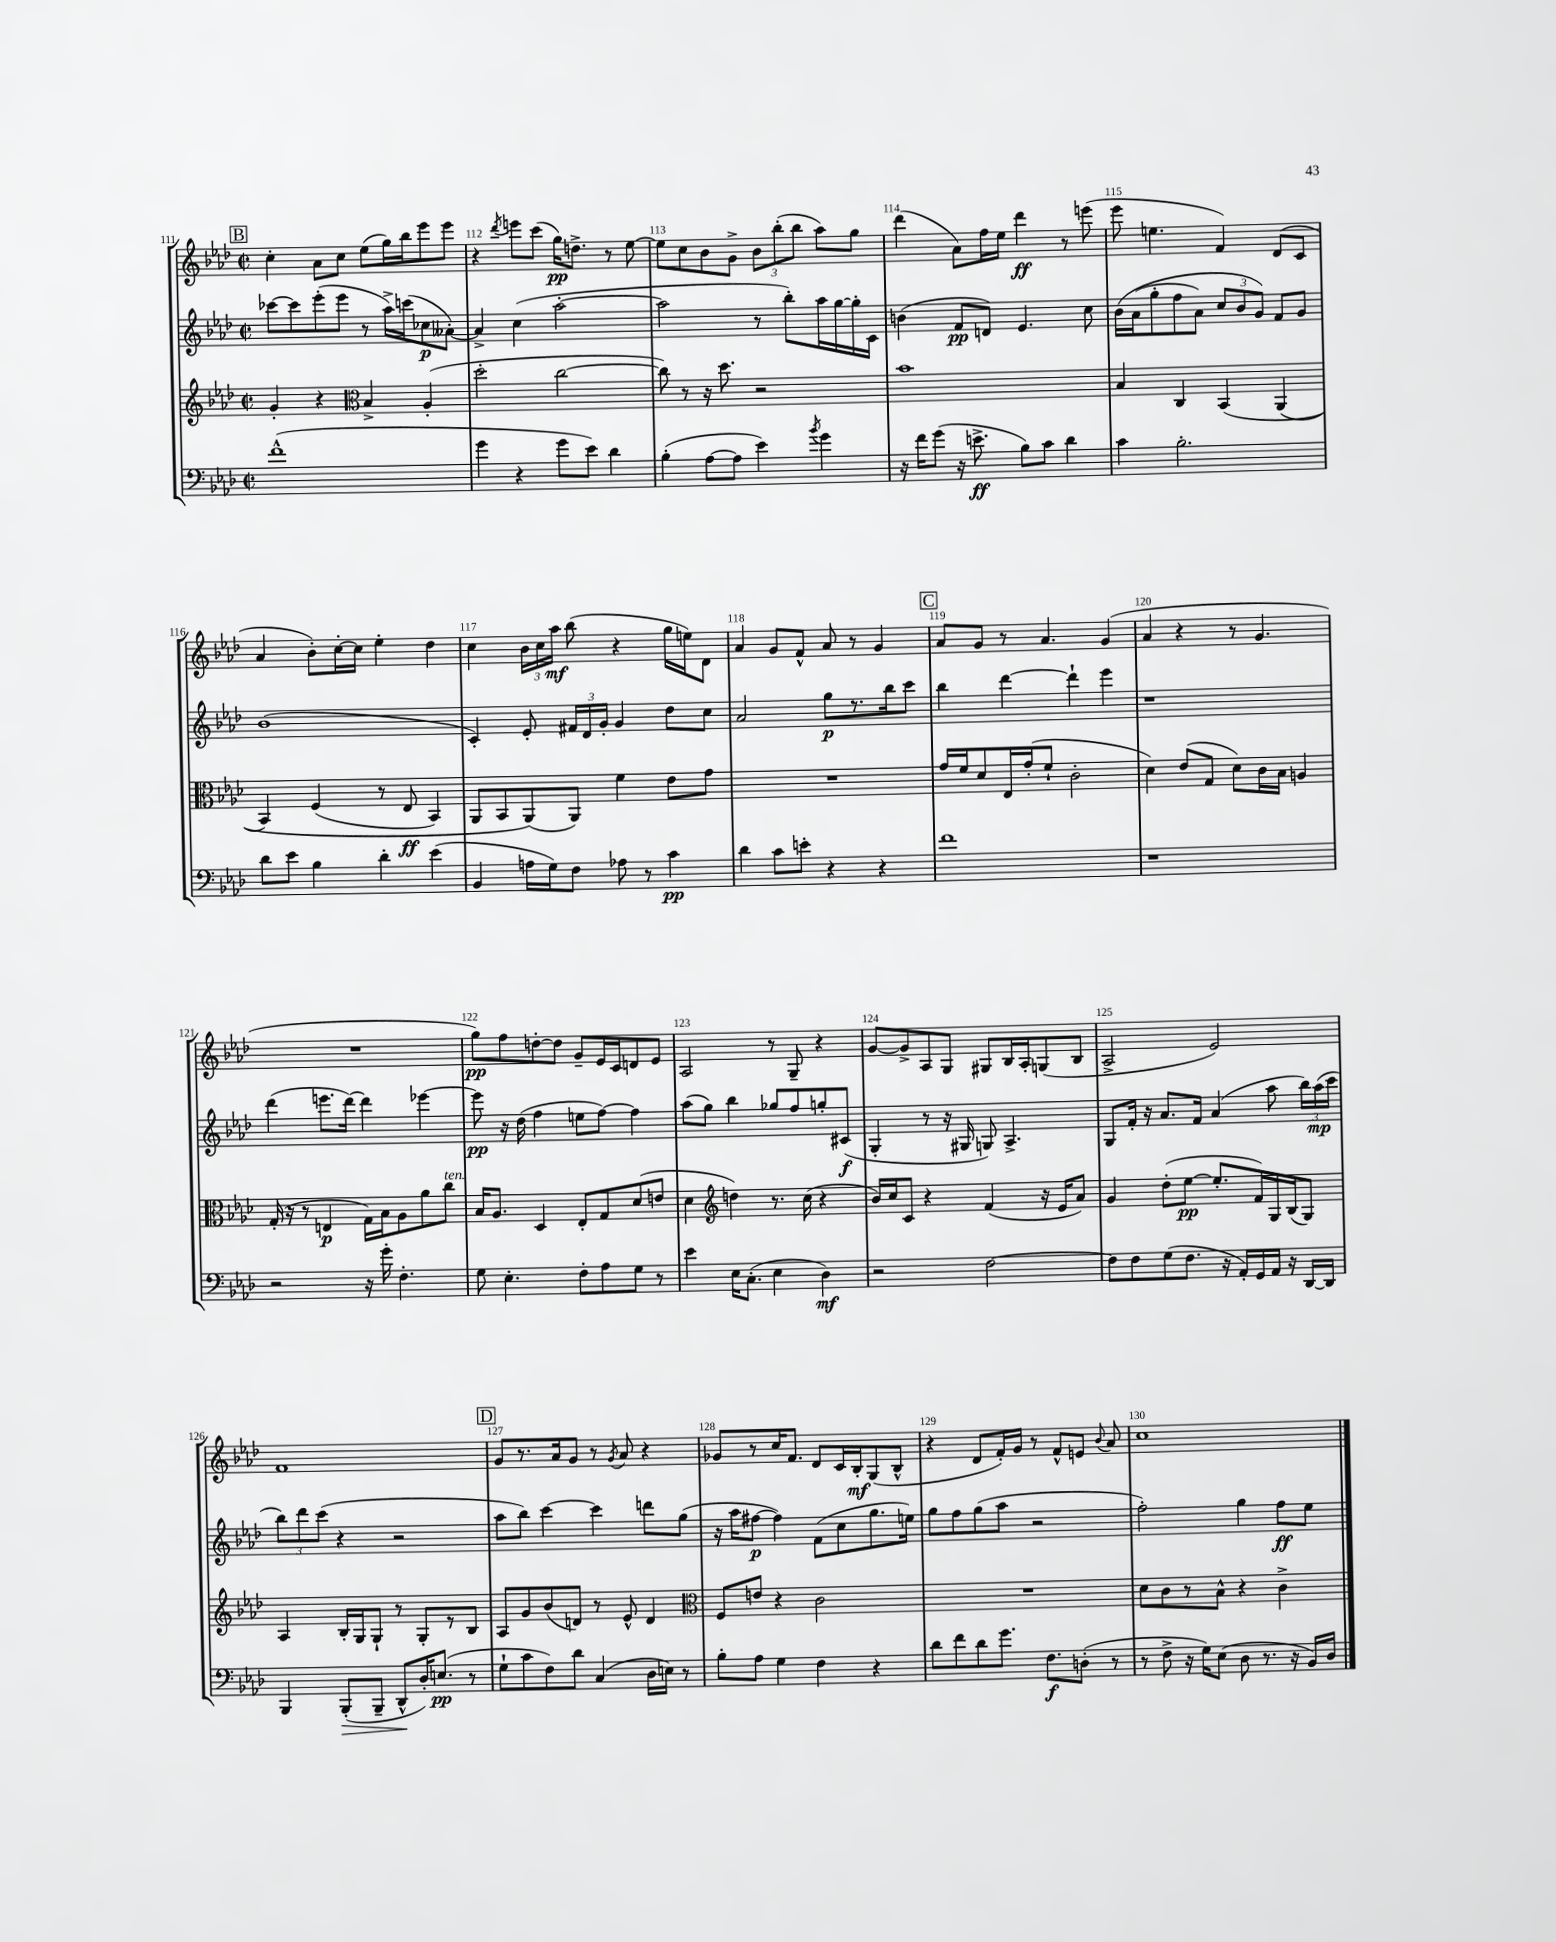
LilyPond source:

<<
\new StaffGroup <<
\new Staff = "s0" {
    \clef treble \key aes \major \defaultTimeSignature \time 2/2
    \autoBeamOff \mark \markup { \box "B" } c''4-. aes'8[ c''8] ees''8[( g''16) bes''16 ees'''8 ees'''8] |
    r4 \acciaccatura { des'''8 } e'''8[ c'''8]( g''16[\pp) d''8.]-> r8 ees''8~ |
    ees''8[ c''8 bes'8 g'8]-> \tuplet 3/2 { bes'8[ bes''8-.( bes''8] } aes''8[) g''8] |
    des'''4( aes'8[) f''16 ees''16] des'''4\ff r8 e'''8( |
    ees'''8 e''4. f'4) des'8[( c'8] |
    aes'4 bes'8[-.) c''16~-. c''16] ees''4-. des''4 |
    c''4 \tuplet 3/2 { bes'16[ c''16 aes''16]\mf } bes''8( r4 g''16[ e''16) des'8] |
    aes'4 g'8[ f'8]-^ aes'8 r8 g'4 |
    \mark \markup { \box "C" } aes'8[ g'8] r8 aes'4. g'4( |
    aes'4 r4 r8 g'4. |
    R1 |
    g''8[\pp) f''8 d''8~-. d''8] g'8[-- ees'16 c'16 d'8 ees'8] |
    aes2 r8 g8-- r4 |
    g'8[~ g'8-> aes8 g8] gis8[ bes16 aes16-. g8( bes8] |
    aes2-> ees'2) |
    f'1 |
    \mark \markup { \box "D" } g'8[ r8. aes'16 g'8] r8 \acciaccatura { g'8 } aes'8 r4 |
    ges'8[ r8 c''16 f'8.] des'8[ c'16 bes16-.\mf g8( bes8]-^ |
    r4 des'8[ f'16-.) g'16] r8 f'8[-^ e'8] \appoggiatura { bes'8 } aes'8 |
    c''1 \bar "|." |
}
\new Staff = "s1" {
    \clef treble \key aes \major \defaultTimeSignature \time 2/2
    \autoBeamOff \mark \markup { \box "B" } ces'''8[~ ces'''8 ees'''8-.( ees'''8] r8 aes''16[->) c'''16( ces''8\p aeses'8]~-.) |
    aeses'4-> c''4( aes''2~-. |
    aes''2 r8 bes''8[-.) aes''16 g''16~ g''16-. c'16] |
    b'4( f'8[\pp d'8]) ees'4. c''8 |
    bes'16[\( aes'16( g''8-. f''8 aes'8]) \tuplet 3/2 { c''8[ bes'8 g'8]\) } f'8[ g'8] |
    bes'1( |
    c'4-.) ees'8-. \tuplet 3/2 { fis'16[ des'16 g'16]-. } g'4 des''8[ c''8] |
    aes'2 g''8[\p r8. bes''16 c'''8] |
    \mark \markup { \box "C" } bes''4 des'''4~ des'''4-! ees'''4 |
    r1 |
    des'''4( e'''8.[ des'''16]~) des'''4 ees'''4~ |
    ees'''8\pp r16 des''16( f''4 e''8[ f''8]~) f''4 |
    aes''8[( g''8]) bes''4 ges''8[ f''8 g''8-. cis'8]\f( |
    g4-. r8 r16 gis16 g8) aes4.-> |
    g8[ f'16]-. r16 aes'8.[ f'16] aes'4( aes''8 \tuplet 3/2 { bes''16[) aes''16\mp( c'''16] } |
    \tuplet 3/2 { bes''8[) des'''8 c'''8]( } r4 r2 |
    \mark \markup { \box "D" } aes''8[ bes''8]) c'''4~ c'''4 d'''8[ g''8]( |
    r16 aes''16[ fis''8]~\p fis''4) f'8[( c''8 g''8. e''16]) |
    g''8[ f''8 g''8( aes''8] r2 |
    f''2-.) g''4 f''8[\ff ees''8] \bar "|." |
}
\new Staff = "s2" {
    \clef treble \key aes \major \defaultTimeSignature \time 2/2
    \autoBeamOff \mark \markup { \box "B" } g'4-. r4 \clef alto bes4-> aes4-.( |
    des''2-. c''2~ |
    c''8) r8 r16 des''8. r2 |
    bes'1 |
    bes4 c4 bes,4( aes,4\( |
    bes,4) f4( r8 ees8\ff bes,4) |
    aes,8[ bes,8 aes,8(\) aes,8]) f'4 ees'8[ g'8] |
    R1 |
    \mark \markup { \box "C" } g'16[ f'16 des'8 ees16 g'16-.( f'8]-! c'2-. |
    des'4) ees'8[( g8] des'8[) c'16 bes16] a4 |
    g16-.( r16 r8 e4\p g16[) bes16 aes8 aes'8 c''8]^\markup { \italic "ten." } |
    bes16[ aes8.] des4 ees8[-. g8 des'8( e'8] |
    des'4 \clef treble d''4) r8. c''16( r4 |
    bes'16[) c''16 c'8] r4 f'4( r16 ees'16[ aes'8]) |
    g'4 des''8[-.( ees''8]~\pp ees''8.[-. f'16) g16 bes16( g8]) |
    aes4 bes16[-. g16 g8]-! r8 g8[-. r8 bes8] |
    \mark \markup { \box "D" } aes8[ g'8 bes'8( d'8]) r8 ees'8-^ d'4 |
    \clef alto f8[ e'8] r4 c'2 |
    R1 |
    des'8[ c'8 r8 bes8]-^ r4 c'4-> \bar "|." |
}
\new Staff = "s3" {
    \clef bass \key aes \major \defaultTimeSignature \time 2/2
    \autoBeamOff \mark \markup { \box "B" } f'1-^( |
    g'4 r4 g'8[ ees'8]) des'4 |
    bes4-.( aes8[~ aes8] ees'4) \acciaccatura { bes'8 } g'4 |
    r16 f'16[ g'8]( r16 e'8.->\ff bes8[) c'8] des'4 |
    c'4 bes2.-. |
    des'8[ ees'8] bes4 des'4-. ees'4( |
    bes,4 a16[ g16) f8] aes8 r8 c'4\pp |
    des'4 c'8[ e'8]-. r4 r4 |
    \mark \markup { \box "C" } f'1 |
    r1 |
    r2 r16 g'16-. f4.-. |
    g8 ees4.-. f8[-. aes8 g8] r8 |
    ees'4 ees16[ c8.]-.( ees4 des4\mf) |
    r2 f2~ |
    f8[ f8 g8( f8.] r16 aes,16[-.) g,16 aes,16] r16 des,16[~ des,16] |
    bes,,4 bes,,8[-.\>( bes,,8]-- des,8[-^\! des16-.) e8.]\pp( r8 |
    \mark \markup { \box "D" } g8[-! c'8 f8) des'8] c4( des16[ e16]) r8 |
    bes8[-. aes8] g4 f4 r4 |
    des'8[ f'8 des'8 g'8.] f8.[\f d8]-.( r8 |
    r8 f8-> r16 g16[) ees8]( des8 r8. r16 bes,16[) des16] \bar "|." |
}
>>
>>
\layout { \context { \Score currentBarNumber = #111 \override BarNumber.break-visibility = ##(#f #t #t) barNumberVisibility = #all-bar-numbers-visible } }
